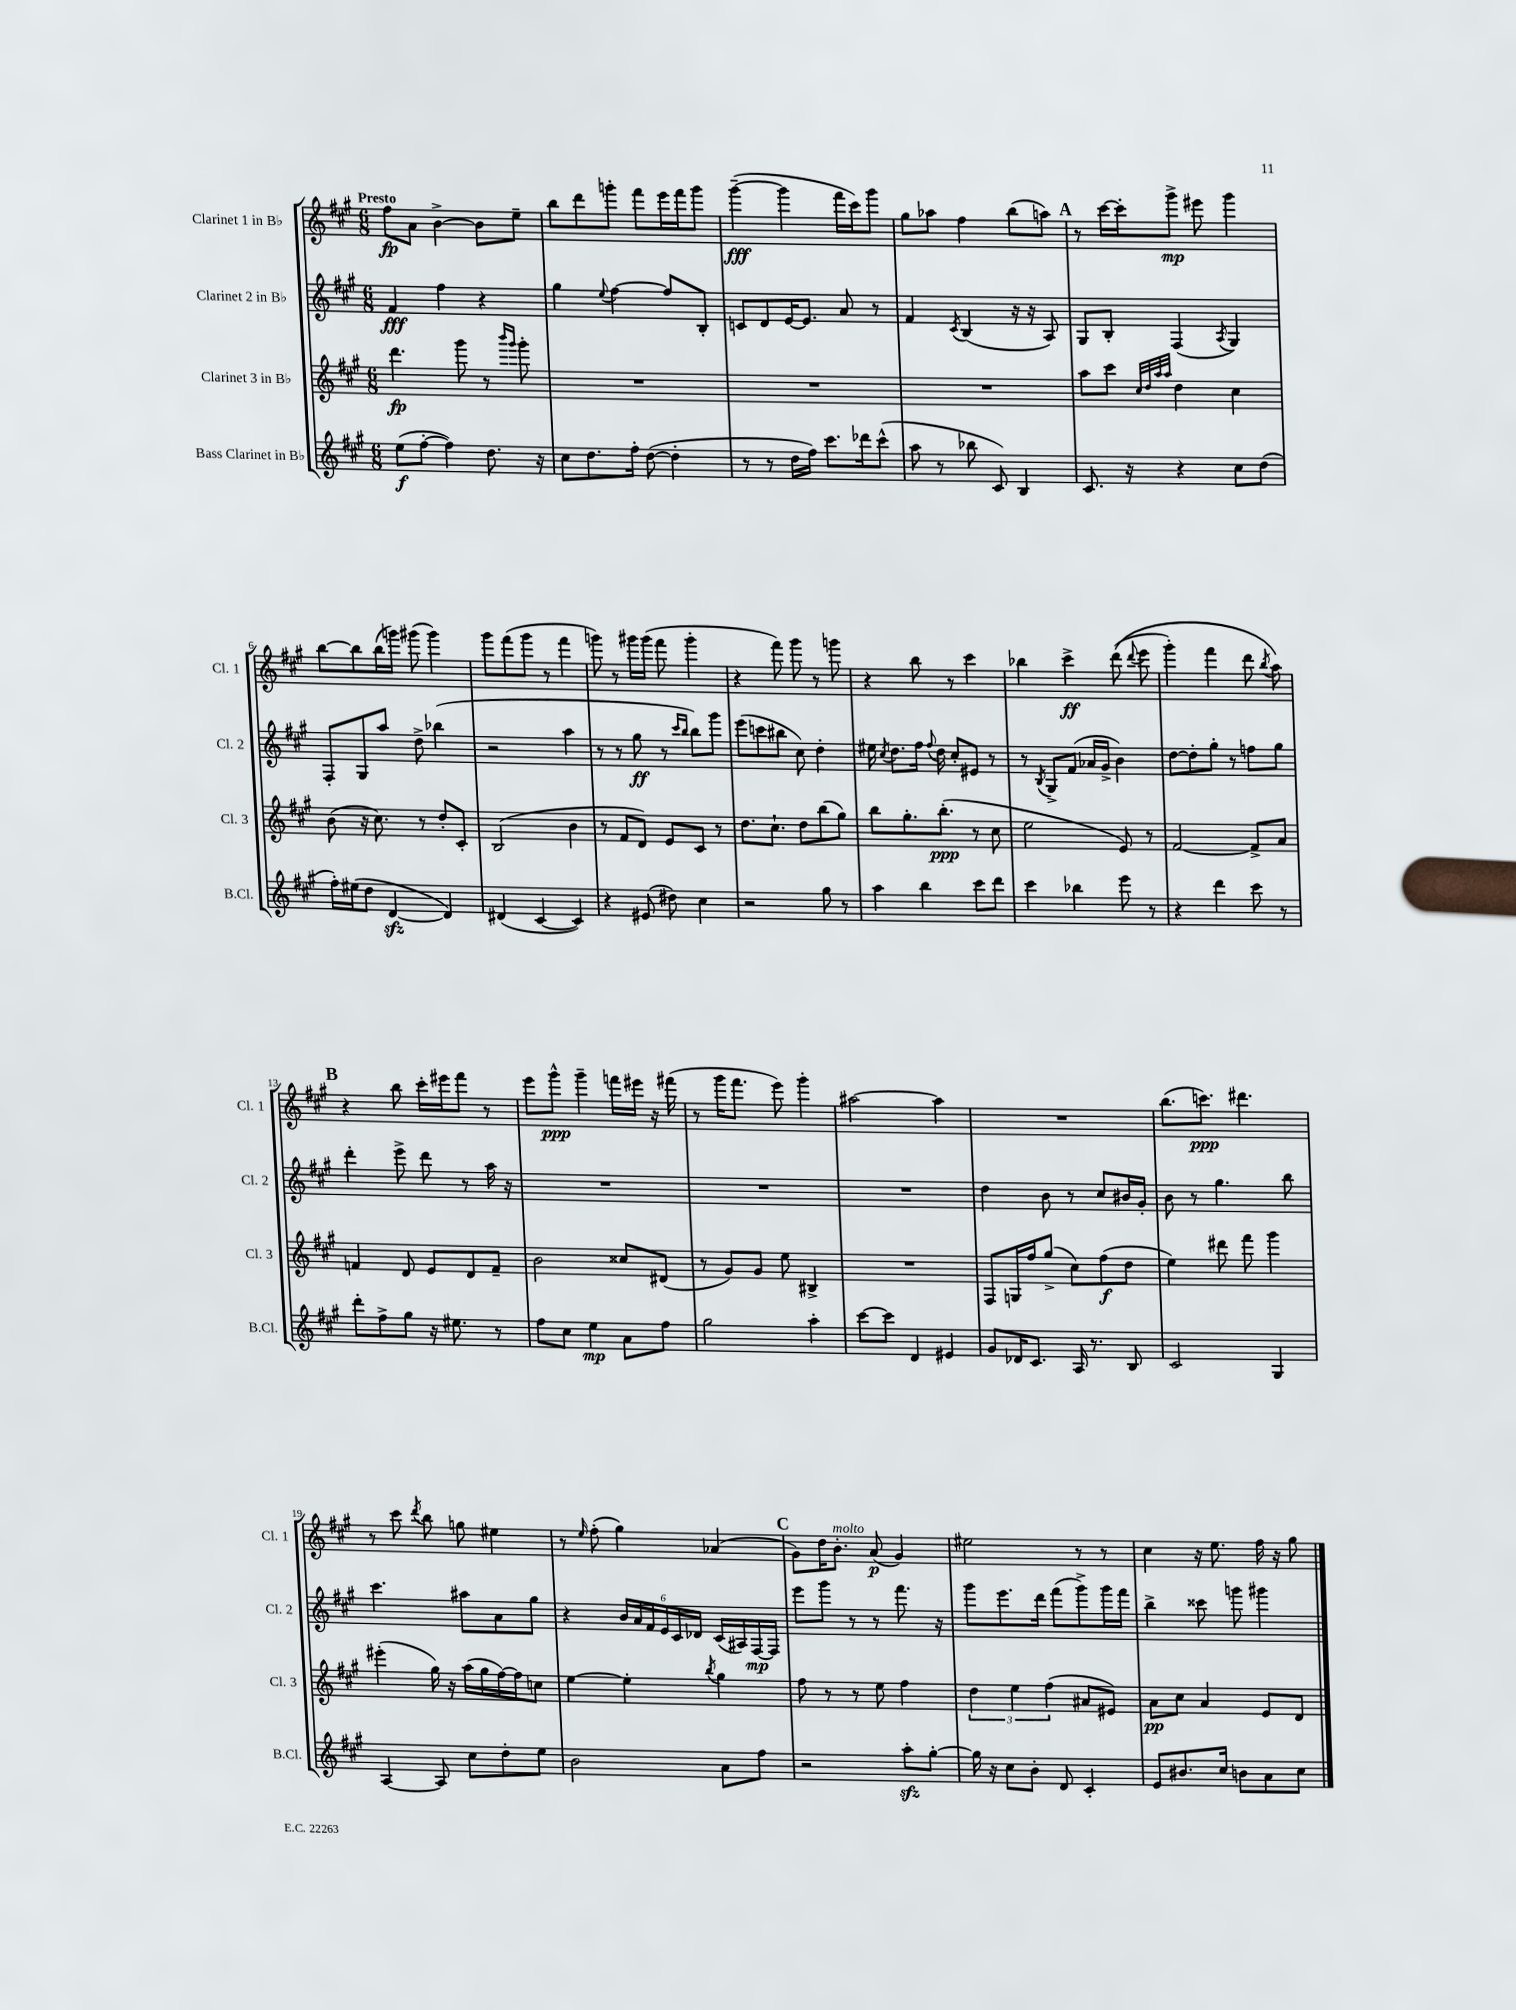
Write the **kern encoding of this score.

**kern	**kern	**kern	**kern
*staff4	*staff3	*staff2	*staff1
*clefG2	*clefG2	*clefG2	*clefG2
*k[f#c#g#]	*k[f#c#g#]	*k[f#c#g#]	*k[f#c#g#]
*M6/8	*M6/8	*M6/8	*M6/8
(8ee	4.ddd	4f#	8ff#
[8ff#'	.	.	8a
4ff#])	.	4ff#	[4b^
.	8ggg#	.	.
8.dd	8r	4r	8b]
.	16qqbbb	.	.
.	16qqggg#	.	.
.	8ggg#'	.	8ee~
16r	.	.	.
=	=	=	=
8cc#	2.r	4gg#	8bb
8.dd	.	.	8ddd
.	.	8qqee	.
.	.	[4ff#	8ggg'
16ff#'	.	.	.
([8dd	.	.	8fff#
4dd']	.	8ff#]	16eee
.	.	.	16fff#
.	.	8B'	8ggg
=	=	=	=
8r	2.r	8c	([4ggg#~
8r	.	8d	.
16dd	.	[16e	4ggg#]
16ff#)	.	8.e]	.
8.ccc#	.	.	.
.	.	8a	16fff#
16ddd-	.	.	16ccc#)
(8ccc#^^	.	8r	8ggg#
=	=	=	=
8aa	2.r	4f#	8gg#
8r	.	.	8aa-
.	.	8qc#	.
8bb-	.	(4B	4ff#
8c#)	.	.	.
4B	.	16r	(8bb
.	.	16r	.
.	.	8A)	8aa)
=	=	=	=
8.c#	8aa	8G#	8r
.	8ccc#	8B'	[16ccc#
16r	.	.	16ccc#']
.	32qqcc#	.	.
.	32qqdd	.	.
.	32qqaa	.	.
.	32qqaa	.	.
4r	4dd	(4F#	8ggg#^
.	.	.	8eee#
.	.	8qA	.
8cc#	4cc#	4G#)	4ggg#
(8dd	.	.	.
=	=	=	=
16ff#')	(8b	8F#'	[8bb
(16ee#	.	.	.
8dd	16r	8G#	8bb]
.	8.cc#)	.	.
[4d	.	8aa	(16bb
.	.	.	16ggg)
.	8r	8dd^	(8ggg#
4d])	8dd'	(4bb-	4ggg#)
.	8c#'	.	.
=	=	=	=
(4d#	(2B	2r	8ggg#
.	.	.	(8fff#
[4c#	.	.	8ggg#
.	.	.	8r
4c#])	4b	4aa	4fff#
=	=	=	=
4r	8r	8r	8ggg)
.	8f#	8r	8r
(8e#	8d)	8gg#	16ggg#
.	.	.	(16ggg#
8dd#)	8e	8r	8fff#
.	.	16qqccc#	.
.	.	16qqbb	.
4cc#	8c#	8bb)	4ggg#'
.	8r	8ggg#	.
=	=	=	=
2r	8.dd	(8eee	4r
.	.	8ccc	.
.	8.cc#`	.	.
.	.	8bb#	8fff#)
.	8dd	8cc#)	8ggg#
8gg#	(8bb	4dd'	8r
8r	8gg#)	.	8ggg
=	=	=	=
4aa	8bb	16ee#	4r
.	.	8qcc#	.
.	.	8.dd	.
.	8.gg#'	.	.
4bb	.	16ff#	8bb
.	.	8qqff#	.
.	(8.bb'	16dd	.
.	.	8cc#'	8r
8ccc#	8r	8e#	4ccc#
8ddd	8cc#	8r	.
=	=	=	=
4ccc#	2ee	8r	4bb-
.	.	8qB	.
.	.	8G#^	.
4bb-	.	(8f#	4ccc#^
.	.	16a-	.
.	.	16g#^	.
8eee	8e)	4b)	&((8ddd
.	.	.	8qqddd
8r	8r	.	8eee
=	=	=	=
4r	[2f#	[8dd	4ggg#')
.	.	8dd']	.
4ddd	.	8gg#'	4fff#
.	.	8r	.
8ccc#	8f#^]	8ff	8ddd
.	.	.	8qbb
8r	8a	8gg#	8aa&)
=	=	=	=
8ddd'	4f	4ddd'	4r
8ff#^	.	.	.
8gg#	8d	8eee^	8bb
16r	8e	8ddd	16ccc#'
8.ee#	.	.	16eee#
.	8d	8r	8fff#
8r	8f~	16aa	8r
.	.	16r	.
=	=	=	=
8ff#	2b	2.r	8eee
8cc#	.	.	8ggg#^^
4ee	.	.	4ggg#~
8a	8cc##	.	16fff
.	.	.	16eee#
8ff#	(8d#	.	16r
.	.	.	(16fff#
=	=	=	=
2gg#	8r	2.r	8r
.	8g#)	.	16ggg#
.	.	.	8.fff#
.	8g#	.	.
.	8ee	.	8eee)
4aa'	4B#^	.	4ggg#'
=	=	=	=
[8ccc#	2.r	2.r	[2aa#
8ccc#]	.	.	.
4d	.	.	.
4e#	.	.	4aa#]
=	=	=	=
8g#	8F#	4dd	2.r
16d-	16G	.	.
8.c#	16ff#	.	.
.	(8gg#^	8b	.
16A	8cc#)	8r	.
8.r	.	.	.
.	(8ff#	8cc#	.
8B	8dd	16b#	.
.	.	16g#'	.
=	=	=	=
2c#	4ee)	8b	(8.bb
.	.	8r	.
.	.	.	8.ccc)
.	8ddd#	4.gg#	.
.	8fff#	.	4.ddd#
4G#	4ggg#	.	.
.	.	8bb	.
=	=	=	=
[4A	(4eee#'	4.ccc#	8r
.	.	.	8ccc#
.	.	.	8qddd
8A]	16gg#)	.	8bb
.	16r	.	.
8cc#	(16aa	8aa#	8gg
.	16gg#	.	.
8dd'	[16ff#)	8a	4ee#
.	16ff#]	.	.
8ee	8cc	8gg#	.
=	=	=	=
2b	[4ee	4r	8r
.	.	.	16qqee
.	.	.	(8ff#'
.	4ee']	24b	4gg#)
.	.	24a	.
.	.	24f#	.
.	.	24e	.
.	.	24c#	.
.	.	24d-	.
.	8qbb	.	.
8a	4gg#	(16c#	(4a-
.	.	16A#)	.
8ff#	.	[16F#	.
.	.	16F#]	.
=	=	=	=
2r	8ff#	8eee	8g#)
.	8r	8ggg#	16dd
.	.	.	8.b'
.	8r	8r	.
.	8ee	8r	(8a
8aa'	4ff#	8.fff#	4g#)
[8gg#'	.	.	.
.	.	16r	.
=	=	=	=
16gg#]	6dd	8ggg#	2ee#
16r	.	.	.
8cc#	.	8.eee	.
.	6ee	.	.
8b'	.	.	.
.	.	16ddd	.
.	(6ff#	.	.
8d	.	(8fff#	.
4c#'	8a#	8ggg#^)	8r
.	8e#)	16ggg#	8r
.	.	16fff#	.
=	=	=	=
8e	8a	4bb^	4cc#
8.b#	8cc#	.	.
.	4a	8ccc##	16r
16cc#	.	.	8.ee
8b	.	8ggg	.
8a	8e	4ggg#	16ff#
.	.	.	16r
8cc#	8d	.	8gg#
==	==	==	==
*-	*-	*-	*-
